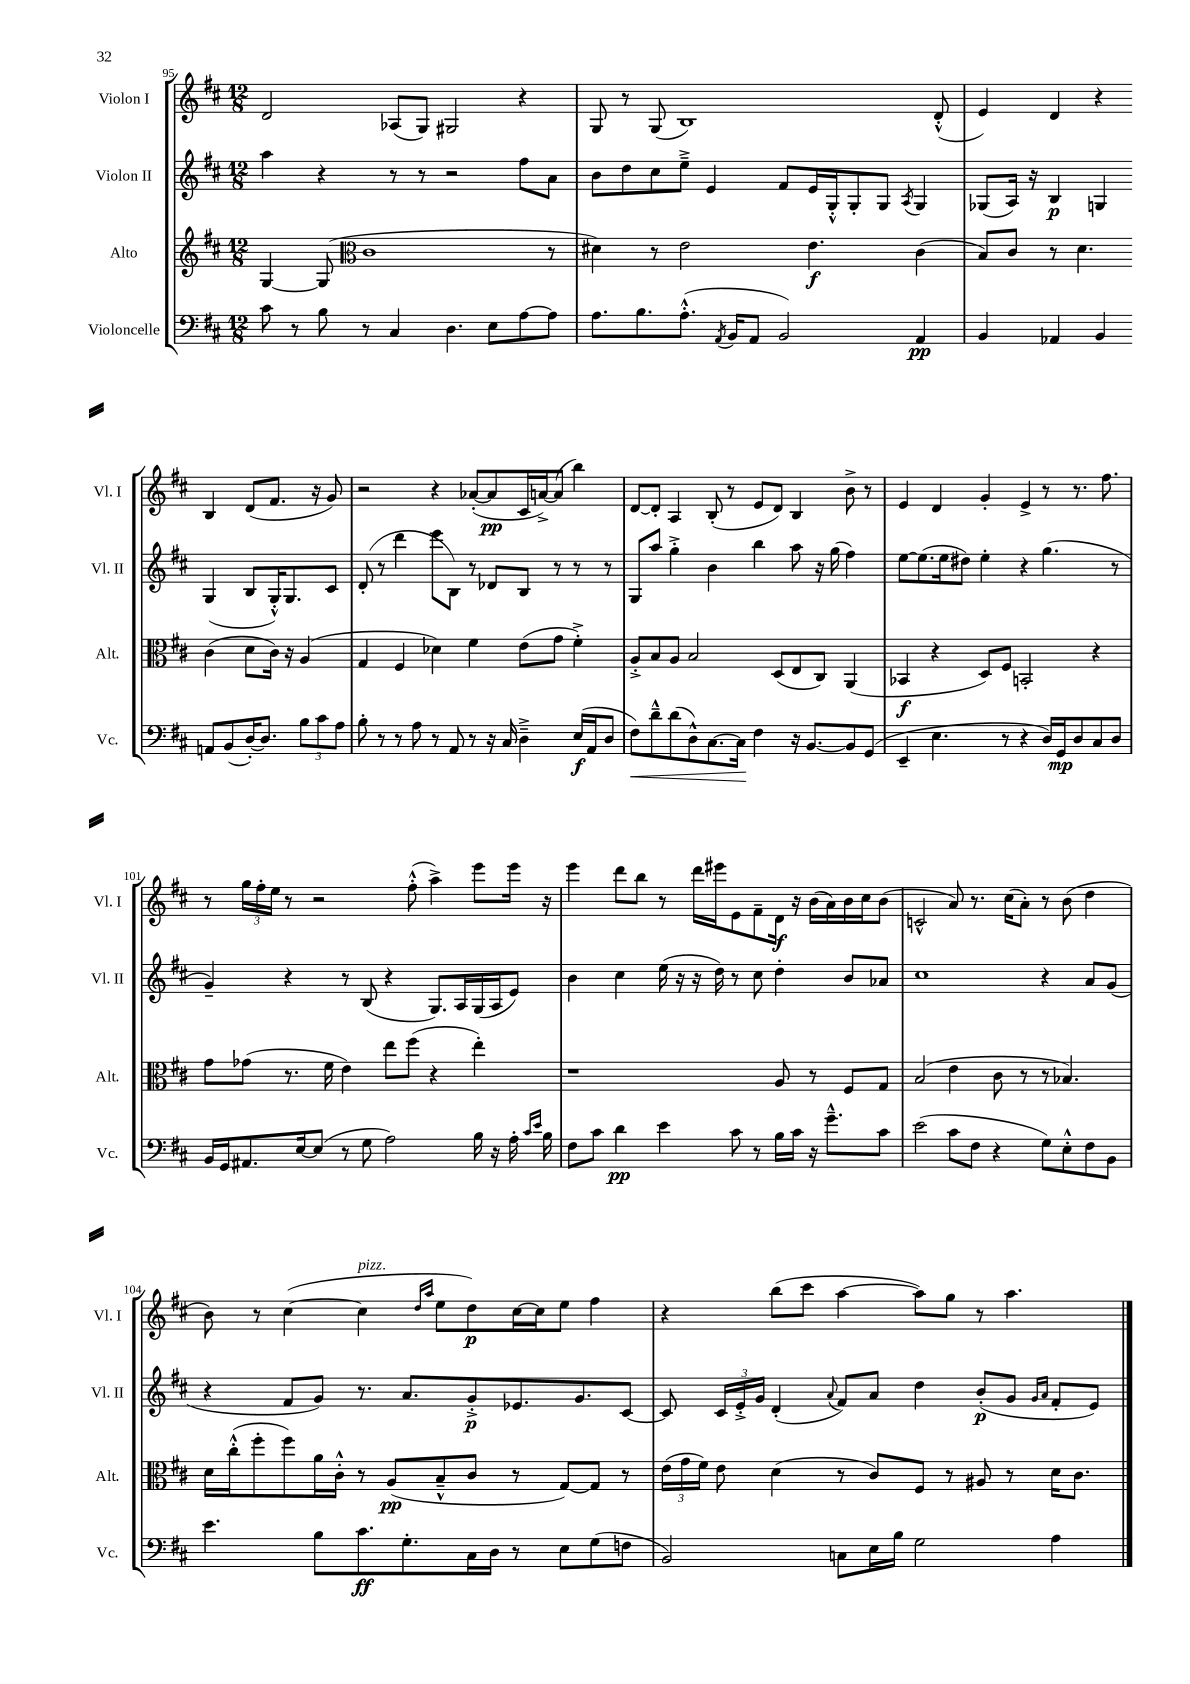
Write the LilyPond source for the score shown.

<<
\new StaffGroup <<
\new Staff = "s0" \with { instrumentName = "Violon I" shortInstrumentName = "Vl. I" } {
    \clef treble \key d \major \numericTimeSignature \time 12/8
    \autoBeamOff d'2 aes8[( g8]) gis2 r4 |
    g8 r8 g8( b1) d'8-.-^( |
    e'4) d'4 r4 b4 d'8[( fis'8.] r16 g'8) |
    r2 r4 aes'8[~-.( aes'8\pp cis'16 a'16~->) a'8]( b''4) |
    d'8[~ d'8]-. a4 b8-.( r8 e'8[ d'8]) b4 b'8-> r8 |
    e'4 d'4 g'4-. e'4-> r8 r8. fis''8. |
    r8 \tuplet 3/2 { g''16[ fis''16-. e''16] } r8 r2 fis''8-.-^( a''4->) e'''8[ e'''16] r16 |
    e'''4 d'''8[ b''8] r8 d'''16[ eis'''16 e'8 fis'8-- d'16]\f r16 b'16[( a'16) b'16 cis''16 b'8]( |
    c'2-^ a'8) r8. cis''16[( a'8]-.) r8 b'8( d''4 |
    b'8) r8 cis''4~( cis''4^\markup { \italic "pizz." } \grace { d''16[ a''16] } e''8[ d''8\p) cis''16~ cis''16 e''8] fis''4 |
    r4 b''8[( cis'''8] a''4~ a''8[) g''8] r8 a''4. \bar "|." |
}
\new Staff = "s1" \with { instrumentName = "Violon II" shortInstrumentName = "Vl. II" } {
    \clef treble \key d \major \numericTimeSignature \time 12/8
    \autoBeamOff a''4 r4 r8 r8 r2 fis''8[ a'8] |
    b'8[ d''8 cis''8 e''8]---> e'4 fis'8[ e'16 g16-.-^ g8-. g8] \acciaccatura { a8 } g4 |
    ges8[( a16]) r16 b4\p g4 g4( b8[ g16-.-^) g8. cis'8] |
    d'8-.( r8 d'''4 e'''8[ b8]) r8 des'8[ b8] r8 r8 r8 |
    g8[ a''8] g''4-.-> b'4 b''4 a''8 r16 g''16( fis''4) |
    e''8[~ e''8.( e''16 dis''8]) e''4-. r4 g''4.( r8 |
    g'4--) r4 r8 b8( r4 g8.[) a16 g16( a16 e'8]) |
    b'4 cis''4 e''16( r16 r16 d''16) r8 cis''8 d''4-. b'8[ aes'8] |
    cis''1 r4 a'8[ g'8]( |
    r4 fis'8[ g'8]) r8. a'8.[ g'8-.->\p ees'8. g'8. cis'8]~ |
    cis'8 \tuplet 3/2 { cis'16[ e'16-.-> g'16] } d'4-.( \appoggiatura { a'8 } fis'8[) a'8] d''4 b'8[-.\p( g'8] \grace { g'16[ a'16] } fis'8[-. e'8]) \bar "|." |
}
\new Staff = "s2" \with { instrumentName = "Alto" shortInstrumentName = "Alt." } {
    \clef treble \key d \major \numericTimeSignature \time 12/8
    \autoBeamOff g4~ g8( \clef alto cis'1 r8 |
    dis'4) r8 e'2 e'4.\f cis'4( |
    b8[) cis'8] r8 d'4. cis'4( d'8[ cis'16]) r16 a4( |
    g4 fis4 des'4) fis'4 e'8[( g'8] fis'4-.->) |
    a8[-.-> b8 a8] b2 d8[( e8 cis8]) a,4( |
    bes,4\f r4 d8[) fis8] b,2-. r4 |
    g'8[ ges'8]( r8. fis'16 e'4) e''8[ fis''8]( r4 e''4-.) |
    r1 a8 r8 fis8[ g8] |
    b2( e'4 cis'8 r8 r8 bes4.) |
    d'16[ cis''16-.-^( fis''8-. fis''8) a'16 cis'16]-.-^ r8 a8[\pp( b8---^ cis'8] r8 g8[~) g8] r8 |
    \tuplet 3/2 { e'16[( g'16 fis'16]) } e'8 d'4( r8 cis'8[) fis8] r8 ais8 r8 d'16[ cis'8.] \bar "|." |
}
\new Staff = "s3" \with { instrumentName = "Violoncelle" shortInstrumentName = "Vc." } {
    \clef bass \key d \major \numericTimeSignature \time 12/8
    \autoBeamOff cis'8 r8 b8 r8 cis4 d4. e8[ a8~ a8] |
    a8.[ b8. a8.]-.-^( \acciaccatura { a,8 } b,16[ a,8] b,2) a,4\pp |
    b,4 aes,4 b,4 a,8[ b,8( d16~-.) d8.] \tuplet 3/2 { b8[ cis'8 a8] } |
    b8-. r8 r8 a8 r8 a,8 r8 r16 cis16 d4---> e16[\f( a,16 d8] |
    fis8[\<) d'8---^ d'8( d8-^) cis8.~ cis16]\! fis4 r16 b,8.[~ b,8 g,8]( |
    e,4-- e4. r8 r4 d16[) g,16\mp d8 cis8 d8] |
    b,16[ g,16 ais,8. e16~ e8]( r8 g8 a2) b16 r16 a16-. \grace { cis'16[ e'16] } b16 |
    fis8[ cis'8] d'4\pp e'4 cis'8 r8 b16[ cis'16] r16 g'8.[---^ cis'8] |
    e'2( cis'8[ fis8] r4 g8[) e8-.-^ fis8 b,8] |
    e'4. b8[ cis'8.\ff g8.-. cis16 d16] r8 e8[ g8( f8] |
    b,2) c8[ e16 b16] g2 a4 \bar "|." |
}
>>
>>
\layout { \context { \Score currentBarNumber = #95 } }
